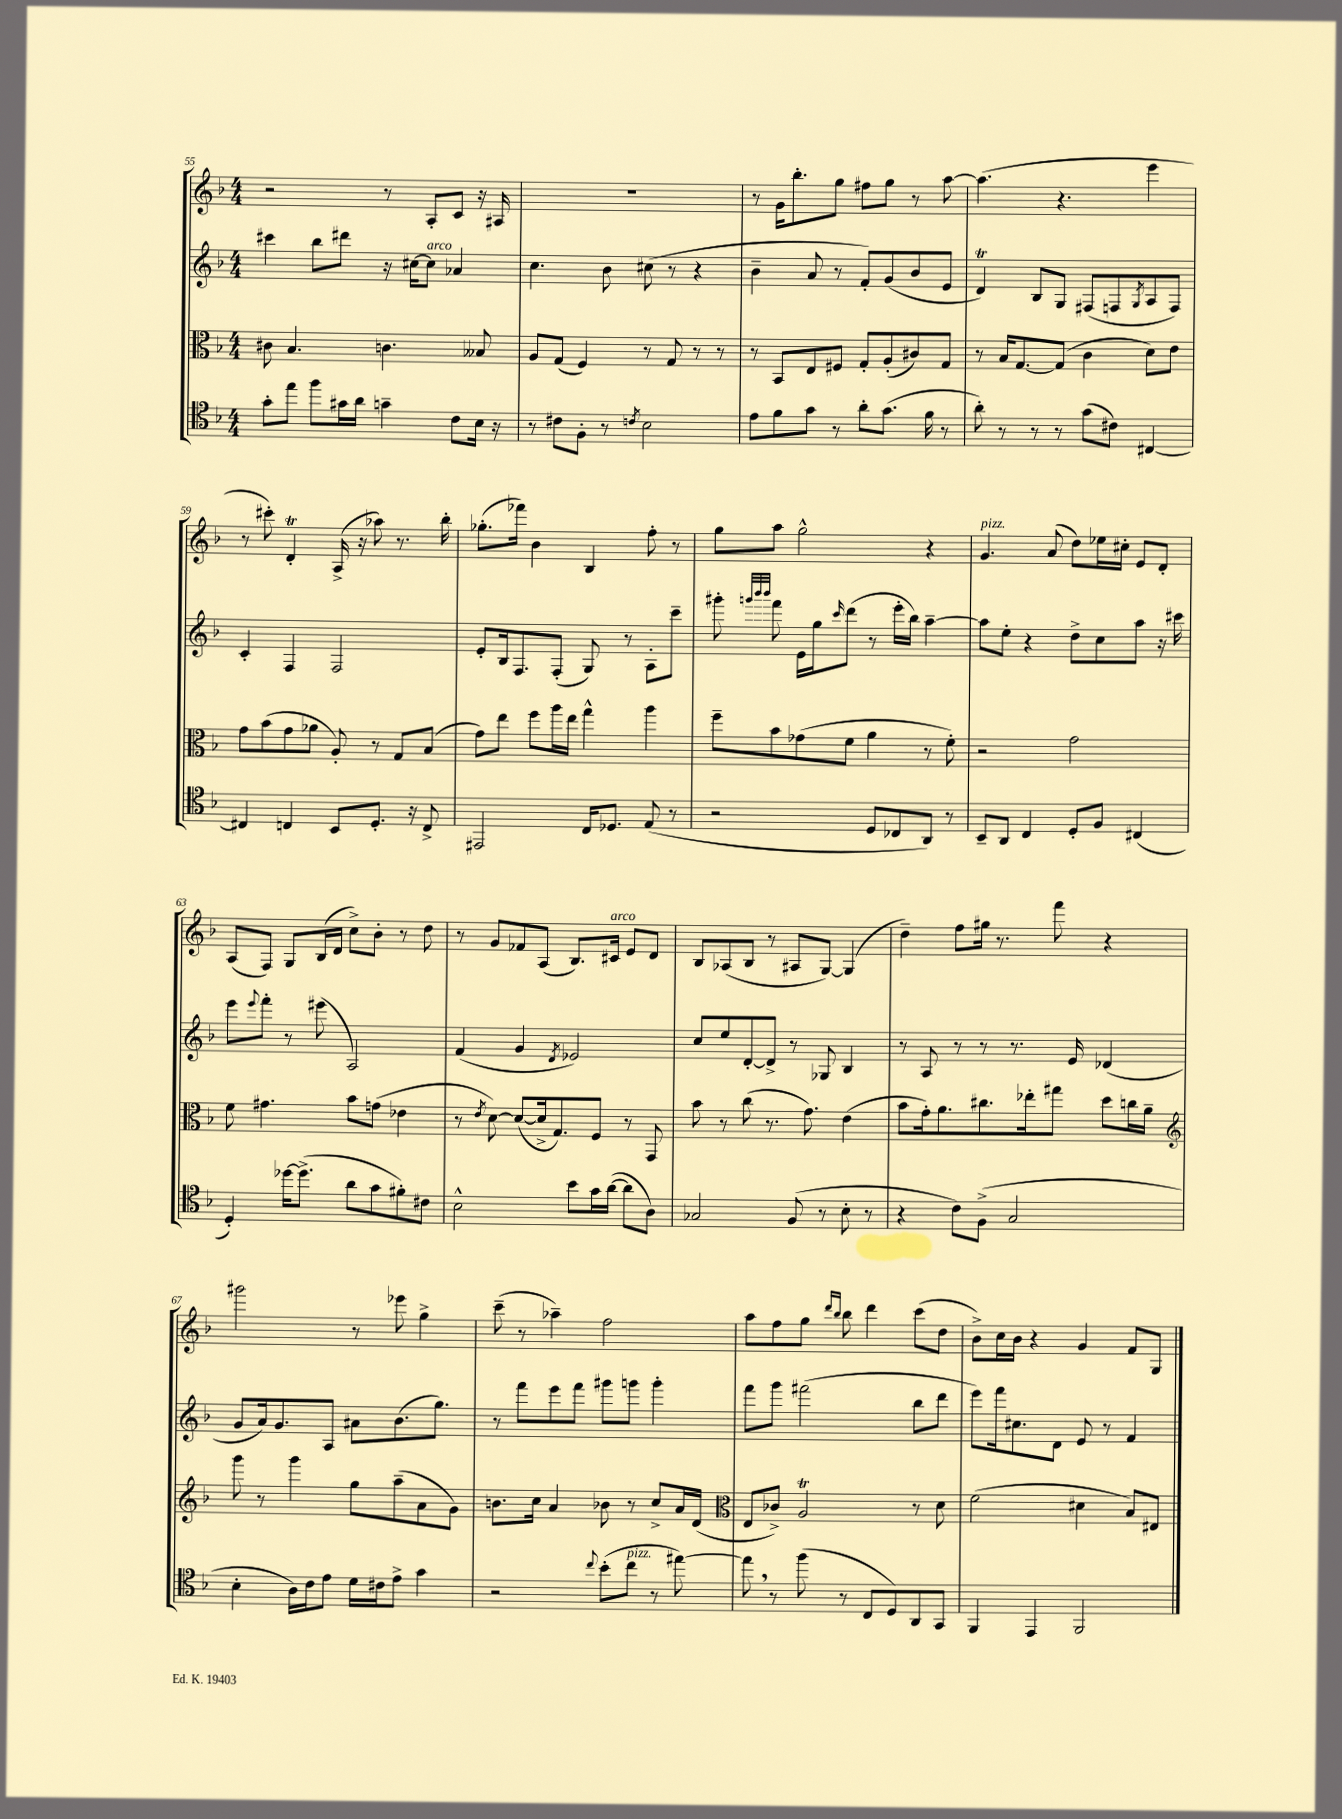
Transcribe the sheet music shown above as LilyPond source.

<<
\new StaffGroup <<
\new Staff = "s0" {
    \clef treble \key f \major \numericTimeSignature \time 4/4
    r2 r8 a8-. c'8 r16 ais16 |
    R1 |
    r8 g'16 bes''8.-. g''8 fis''8 g''8 r8 a''8~ |
    a''4.( r4. e'''4 |
    r8 cis'''8-.) d'4-.\trill a16->( r16 aes''8) r8. bes''16-. |
    ges''8.-.( fes'''16) bes'4 bes4 f''8-. r8 |
    g''8 a''8 g''2-^ r4 |
    g'4.^\markup { \italic "pizz." } a'8( d''8) ees''16 cis''16-. e'8 d'8-. |
    a8( f8) g8 bes16( d'16 c''8->) bes'8-. r8 d''8 |
    r8 g'8 fes'8 a8( bes8.) cis'16^\markup { \italic "arco" } e'8 d'8 |
    bes8 aes8( bes8 r8 ais8 g8~) g4( |
    d''4--) f''8 gis''16 r8. f'''8 r4 |
    gis'''2 r8 ees'''8 g''4-> |
    c'''8--( r8 aes''4--) f''2 |
    a''8 f''8 g''8 \grace { d'''16 bes''16 } bes''8 d'''4 c'''8( d''8 |
    bes'8->) c''16 bes'16 r4 g'4 f'8 g8 \bar "|." |
}
\new Staff = "s1" {
    \clef treble \key f \major \numericTimeSignature \time 4/4
    cis'''4 bes''8 dis'''8 r16 cis''16~ cis''8^\markup { \italic "arco" } aes'4 |
    c''4. bes'8 cis''8( r8 r4 |
    bes'4-- a'8 r8 f'8-.) g'8( bes'8 e'8 |
    d'4\trill) bes8 g8 fis8( f8 \acciaccatura { g8 } a8 f8) |
    c'4-. f4 f2 |
    e'8-. bes16 f8. f8-.( g8) r8 a8-. c'''8-- |
    gis'''8-. \grace { g'''32 bes'''32 bes'''32 } f'''8 e'16 g''16 \grace { c'''16 } d'''8( r8 e'''16-. bes''16) a''4~-- |
    a''8 e''8-. r4 d''8-> c''8 a''8 r16 cis'''16 |
    e'''8 \appoggiatura { e'''8 } f'''8-. r8 eis'''8( a2) |
    f'4( g'4 \acciaccatura { d'8 } ees'2) |
    c''8 e''8 d'8~-. d'8-> r8 ges8 bes4 |
    r8 a8 r8 r8 r8. e'16 des'4( |
    g'8 a'16) g'8. a8 ais'8 bes'8.( g''8.) |
    r8 f'''8 e'''8 f'''8 gis'''8 g'''8 g'''4-. |
    f'''8 g'''8 fis'''2( bes''8 d'''8 |
    e'''8) f'''16 cis''8. d'8 e'8 r8 f'4 \bar "|." |
}
\new Staff = "s2" {
    \clef alto \key f \major \numericTimeSignature \time 4/4
    cis'8 bes4. c'4. beses8 |
    a8 g8( f4) r8 g8 r8 r8 |
    r8 bes,8 e8 fis8 g8-. a8-.( cis'8) g8 |
    r8 bes16 g8.~ g8( c'4 d'8) e'8 |
    g'8 bes'8( g'8 aes'8 a8-.) r8 g8 bes8( |
    g'8) e''8 f''8 a''16 e''16 g''4-^ a''4 |
    f''8-- bes'8 ges'8( f'8 a'4 r8 f'8-.) |
    r2 g'2 |
    f'8 gis'4. bes'8 g'8( ees'4 |
    r8 \acciaccatura { e'8 } d'8~) d'8~( d'16-> g8.) f8 r8 g,8 |
    bes'8 r8 c''8( r8. g'8.) e'4( |
    bes'8 g'16-.) a'8. cis''8. ees''16-. gis''8 d''8 c''16 a'16-- |
    \clef treble g'''8 r8 g'''4 g''8 a''8--( a'8 g'8) |
    b'8. c''16 a'4 bes'8 r8 c''8-> a'16 d'16( |
    \clef alto e8 ces'8->) a2\trill r8 d'8 |
    f'2( dis'4 bes8) eis8 \bar "|." |
}
\new Staff = "s3" {
    \clef tenor \key f \major \numericTimeSignature \time 4/4
    g'8-. e''8 f''8 gis'16 a'16 g'4-- c'8 bes16 r16 |
    r8 cis'8 f8-. r8 \acciaccatura { c'8 } bes2 |
    e'8 f'8 g'8 r8 a'8-. g'8.( f'16 r8 |
    a'8-.) r8 r8 r8 g'8( cis'8) cis4~ |
    cis4 c4 bes,8 d8.-. r16 c8-> |
    eis,2 c16 des8. e8( r8 |
    r2 d8 ces8 a,8) r8 |
    bes,8-- a,8 c4 d8-. f8 cis4( |
    d4-.) des''16~ des''8.->( a'8 g'8 fis'8-.) cis'8 |
    bes2-^ bes'8 g'16 a'16~( a'8 a8) |
    ges2 f8( r8 bes8-. r8 |
    r4 c'8) f8->( g2 |
    bes4-. a16) c'16 e'8 d'16 cis'16 e'8-> g'4 |
    r2 \appoggiatura { c''8 } bes'8-.( c''8^\markup { \italic "pizz." } r8 eis''8~) |
    eis''8 \breathe r8 f''8( r8 c8 d8) a,8 g,8 |
    f,4 e,4 f,2 \bar "|." |
}
>>
>>
\layout { \context { \Score currentBarNumber = #55 } }
